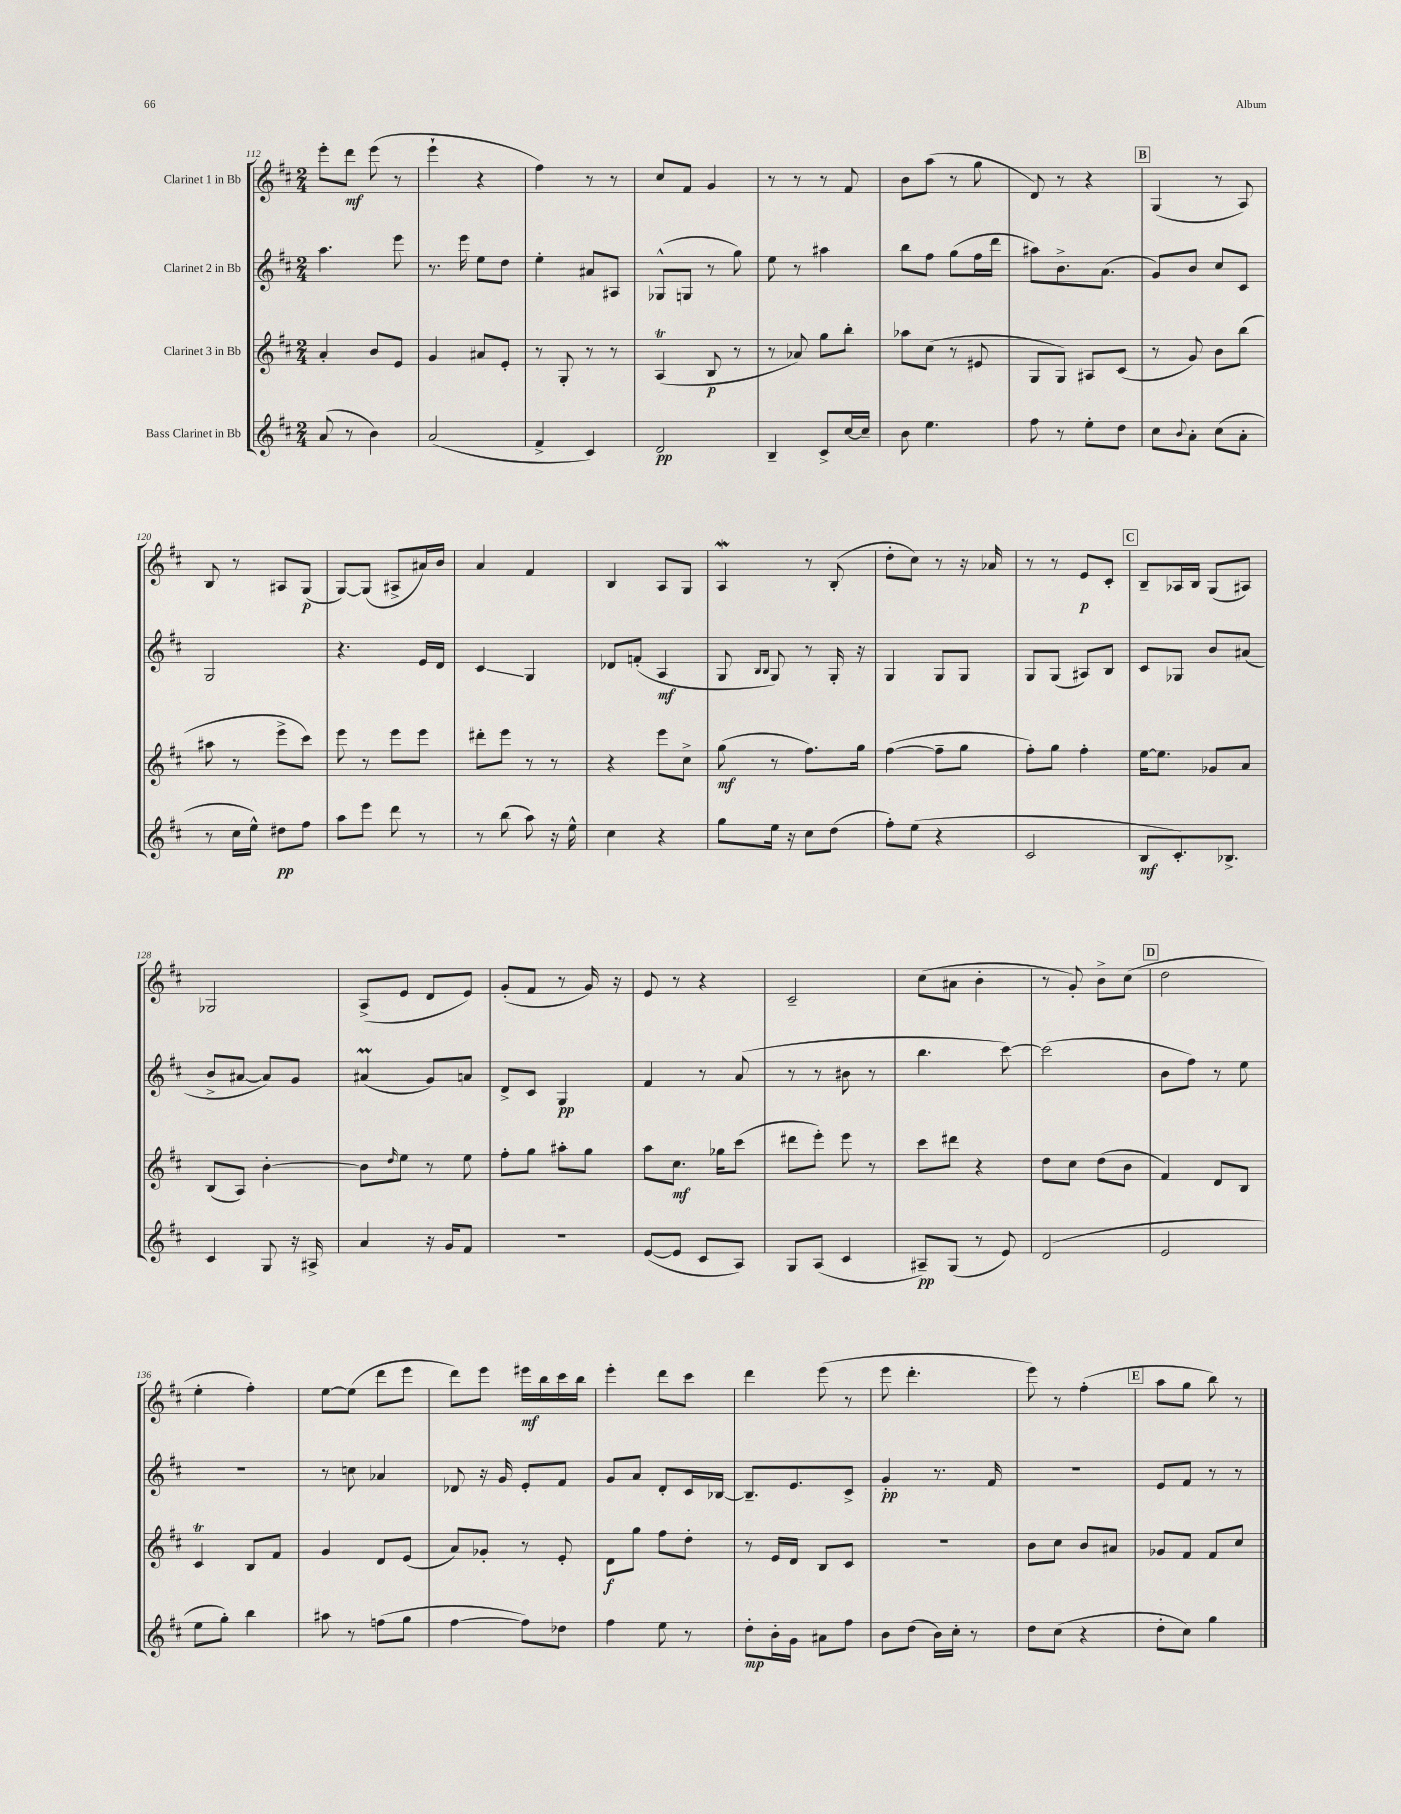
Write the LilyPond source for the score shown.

<<
\new StaffGroup <<
\new Staff = "s0" \with { instrumentName = "Clarinet 1 in Bb" } {
    \clef treble \key d \major \numericTimeSignature \time 2/4
    e'''8-. d'''8\mf e'''8( r8 |
    e'''4-! r4 |
    fis''4) r8 r8 |
    cis''8 fis'8 g'4 |
    r8 r8 r8 fis'8 |
    b'8 a''8( r8 g''8 |
    d'8) r8 r4 |
    \mark \markup { \box "B" } g4( r8 a8) |
    b8 r8 ais8 g8\p( |
    g8~) g8( ais8-> ais'16) b'16 |
    a'4 fis'4 |
    b4 a8 g8 |
    a4\mordent r8 b8-.( |
    d''8-. cis''8) r8 r16 aes'16 |
    r8 r8 e'8\p cis'8-. |
    \mark \markup { \box "C" } b8-- aes16 b16 g8( ais8) |
    ges2 |
    a8->( e'8 d'8 e'8) |
    g'8-.( fis'8 r8 g'16) r16 |
    e'8 r8 r4 |
    cis'2-- |
    cis''8( ais'8 b'4-. |
    r8 g'8-.) b'8-> cis''8( |
    \mark \markup { \box "D" } d''2 |
    e''4-. fis''4-.) |
    e''8~ e''8( d'''8 e'''8 |
    d'''8) e'''8 eis'''16\mf b''16 cis'''16 b''16 |
    e'''4-. d'''8 cis'''8 |
    d'''4 e'''8( r8 |
    e'''8 d'''4.-. |
    e'''8) r8 fis''4-.( |
    \mark \markup { \box "E" } a''8 g''8 b''8) r8 \bar "|." |
}
\new Staff = "s1" \with { instrumentName = "Clarinet 2 in Bb" } {
    \clef treble \key d \major \numericTimeSignature \time 2/4
    a''4. e'''8 |
    r8. e'''16 e''8 d''8 |
    e''4-. ais'8 ais8 |
    ges8-^( g8 r8 g''8) |
    e''8 r8 ais''4 |
    b''8 fis''8 g''8( fis''16 d'''16 |
    ais''8) b'8.-> a'8.( |
    \mark \markup { \box "B" } g'8) b'8 cis''8 cis'8 |
    g2 |
    r4. e'16 d'16 |
    cis'4\glissando g4 |
    des'8 f'8-.( a4\mf |
    g8 \grace { b16 b16 } g8) r8 g16-. r16 |
    g4 g8 g8 |
    g8 g8( ais8) b8 |
    \mark \markup { \box "C" } cis'8 ges8 b'8 ais'8( |
    b'8-> ais'8~ ais'8) g'8 |
    ais'4\prall( g'8) a'8 |
    d'8-> cis'8 g4\pp |
    fis'4 r8 a'8( |
    r8 r8 bis'8 r8 |
    b''4. cis'''8~) |
    cis'''2( |
    \mark \markup { \box "D" } b'8 fis''8) r8 e''8 |
    R2 |
    r8 c''8 aes'4 |
    des'8 r16 g'16 e'8-. fis'8 |
    g'8 a'8 d'8-. cis'16 bes16~ |
    bes8.-- e'8. cis'8-> |
    g'4-.\pp r8. fis'16 |
    R2 |
    \mark \markup { \box "E" } e'8 fis'8 r8 r8 \bar "|." |
}
\new Staff = "s2" \with { instrumentName = "Clarinet 3 in Bb" } {
    \clef treble \key d \major \numericTimeSignature \time 2/4
    a'4-. b'8 e'8 |
    g'4 ais'8 e'8-. |
    r8 g8-. r8 r8 |
    a4\trill( b8\p r8 |
    r8 aes'8) g''8 b''8-. |
    aes''8 cis''8( r8 eis'8 |
    g8 g8) ais8 cis'8( |
    \mark \markup { \box "B" } r8 g'8) b'8 b''8( |
    ais''8 r8 e'''8-> cis'''8) |
    e'''8 r8 e'''8 e'''8 |
    dis'''8-. e'''8 r8 r8 |
    r4 e'''8 cis''8-> |
    g''8\mf( r8 fis''8.) g''16 |
    fis''4~( fis''8-- g''8 |
    fis''8-.) g''8 fis''4-. |
    \mark \markup { \box "C" } e''16~ e''8. ges'8 a'8 |
    b8( a8) b'4~-. |
    b'8 \grace { d''16 } e''8 r8 e''8 |
    fis''8-. g''8 ais''8-. g''8 |
    a''8 cis''8.\mf ges''16 cis'''8( |
    dis'''8 e'''8-.) e'''8 r8 |
    cis'''8 dis'''8 r4 |
    d''8 cis''8 d''8( b'8 |
    \mark \markup { \box "D" } fis'4) d'8 b8 |
    cis'4\trill b8 fis'8 |
    g'4 d'8 e'8( |
    a'8) ges'8-. r8 e'8-. |
    d'8\f g''8 fis''8 d''8-. |
    r8 e'16 d'16 b8 cis'8 |
    R2 |
    b'8 cis''8 b'8 ais'8 |
    \mark \markup { \box "E" } ges'8 fis'8 fis'8 cis''8 \bar "|." |
}
\new Staff = "s3" \with { instrumentName = "Bass Clarinet in Bb" } {
    \clef treble \key d \major \numericTimeSignature \time 2/4
    a'8( r8 b'4) |
    a'2( |
    fis'4-> cis'4) |
    d'2\pp |
    b4-- cis'8-> cis''16~ cis''16-- |
    b'8 e''4. |
    fis''8 r8 e''8-. d''8 |
    \mark \markup { \box "B" } cis''8 \appoggiatura { b'8 } a'8-. cis''8( a'8-. |
    r8 cis''16 e''16-^) dis''8\pp fis''8 |
    a''8 e'''8 d'''8 r8 |
    r8 b''8( a''8) r16 e''16-^ |
    cis''4 r4 |
    g''8 e''16 r16 cis''8 d''8( |
    fis''8-.) e''8( r4 |
    cis'2 |
    \mark \markup { \box "C" } b8\mf cis'8.-.) bes8.-> |
    cis'4 g8 r16 ais16-> |
    a'4 r16 g'16 fis'8 |
    R2 |
    e'8~( e'8 cis'8 a8) |
    g8 a8( cis'4 |
    ais8--\pp) g8( r8 e'8) |
    d'2( |
    \mark \markup { \box "D" } e'2 |
    e''8 g''8-.) b''4 |
    ais''8 r8 f''8( g''8 |
    fis''4~ fis''8) des''8 |
    fis''4 e''8 r8 |
    d''8-.\mp b'16-. g'16 ais'8 fis''8 |
    b'8 d''8( b'16) cis''16-. r8 |
    d''8 cis''8( r4 |
    \mark \markup { \box "E" } d''8-. cis''8) g''4 \bar "|." |
}
>>
>>
\layout { \context { \Score currentBarNumber = #112 } }
